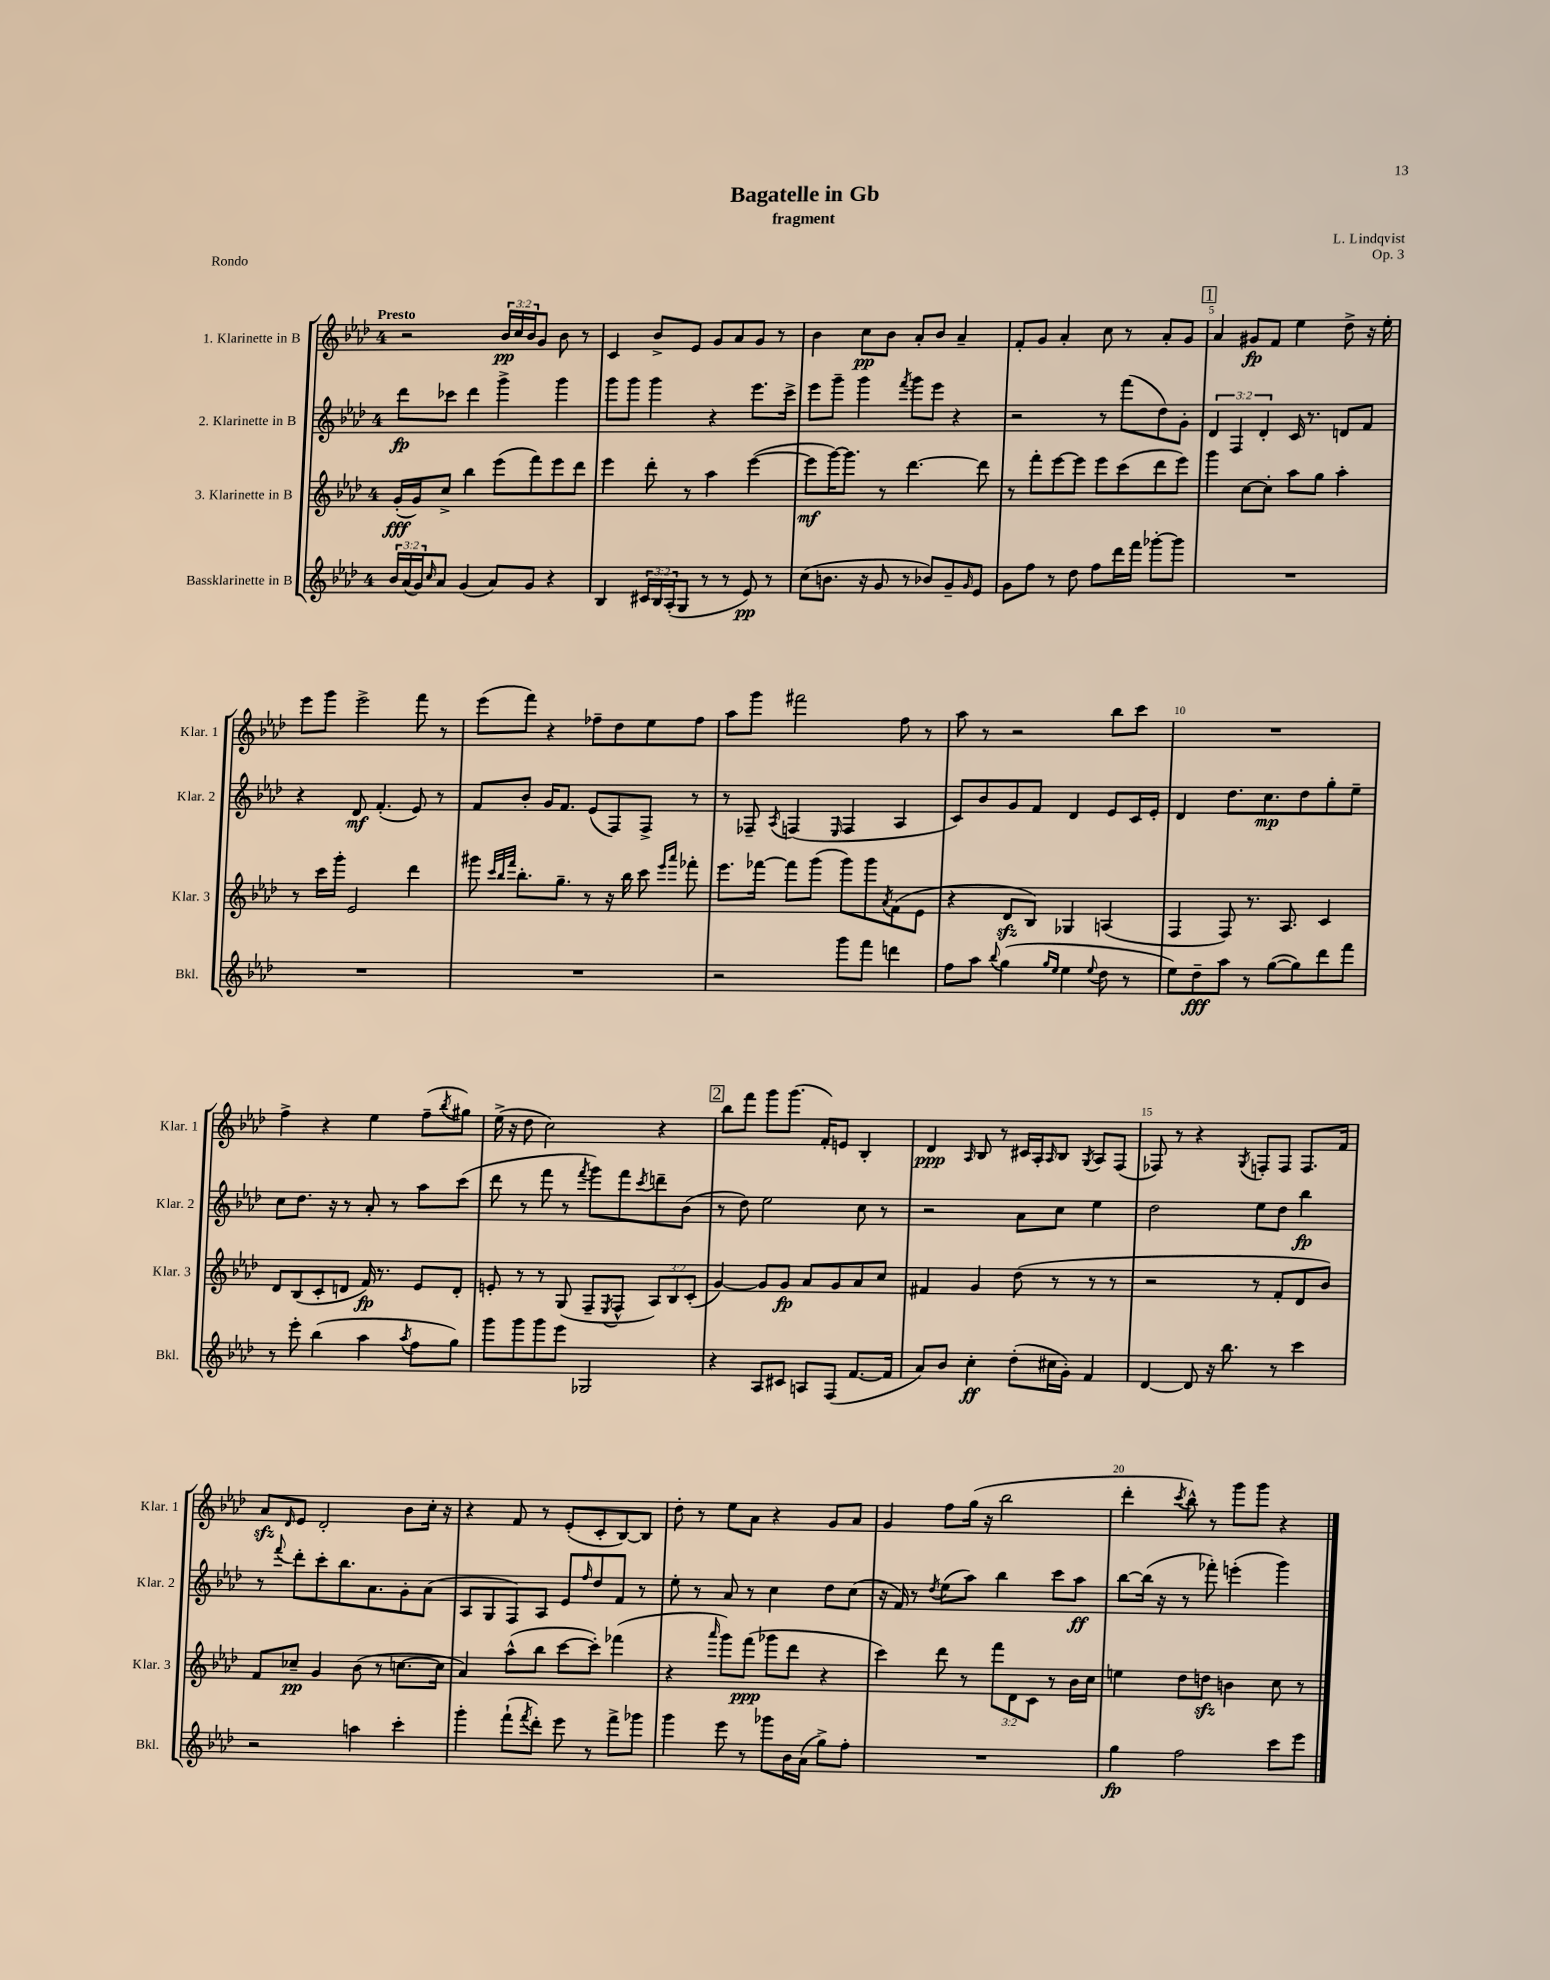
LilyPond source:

\header { title = "Bagatelle in Gb" composer = "L. Lindqvist" subtitle = "fragment" opus = "Op. 3" piece = "Rondo" }
<<
\new StaffGroup <<
\new Staff = "s0" \with { instrumentName = "1. Klarinette in B" shortInstrumentName = "Klar. 1" } {
    \clef treble \key aes \major \once \override Staff.TimeSignature.style = #'single-digit \time 4/4 \override Staff.TupletNumber.text = #tuplet-number::calc-fraction-text \tempo "Presto"
    r2 \tuplet 3/2 { bes'16\pp c''16 bes'16 } g'8 bes'8 r8 |
    c'4 bes'8-> ees'8 g'8 aes'8 g'8 r8 |
    bes'4 c''8\pp bes'8 aes'8-. bes'8 aes'4-- |
    f'8-. g'8 aes'4-. c''8 r8 aes'8-. g'8 |
    \mark \markup { \box "1" } aes'4 gis'8\fp f'8 ees''4 des''8-> r16 ees''16-. |
    ees'''8 g'''8 ees'''2-> f'''8 r8 |
    ees'''8( f'''8) r4 fes''8-- des''8 ees''8 fes''8 |
    aes''8 g'''8 fis'''2 f''8 r8 |
    aes''8 r8 r2 bes''8 c'''8 |
    R1 |
    f''4-> r4 ees''4 f''8--( \acciaccatura { bes''8 } gis''8) |
    ees''16->( r16 des''8 c''2) r4 |
    \mark \markup { \box "2" } bes''8 f'''8 g'''8 g'''8.( f'16-.) e'8 bes4-. |
    des'4\ppp \grace { aes16 } bes8 r8 cis'16 aes16-. \grace { aes16 } bes8 \acciaccatura { g8 } aes8 f8( |
    fes8) r8 r4 \acciaccatura { g8 } f8-. f8 f8. f'16 |
    aes'8\sfz \grace { des'16 } ees'8 des'2-. bes'8 c''16-. r16 |
    r4 f'8 r8 ees'8-.( c'8-. bes8~) bes8 |
    des''8-. r8 ees''8 aes'8 r4 g'8 aes'8 |
    g'4 f''8 g''16( r16 bes''2 |
    des'''4-. \acciaccatura { c'''8 } bes''8-^) r8 g'''8 g'''8 r4 \bar "|." |
}
\new Staff = "s1" \with { instrumentName = "2. Klarinette in B" shortInstrumentName = "Klar. 2" } {
    \clef treble \key aes \major \once \override Staff.TimeSignature.style = #'single-digit \time 4/4 \override Staff.TupletNumber.text = #tuplet-number::calc-fraction-text
    des'''8\fp ces'''8 des'''4 g'''4-> g'''4 |
    g'''8 g'''8 g'''4 r4 ees'''8. c'''16-> |
    ees'''8 g'''8-- g'''4 \acciaccatura { f'''8 } g'''8 ees'''8 r4 |
    r2 r8 f'''8( des''8) g'8-. |
    \mark \markup { \box "1" } \tuplet 3/2 { des'4 f4 des'4-. } c'16 r8. d'8 f'8 |
    r4 des'8\mf f'4.-.( ees'8) r8 |
    f'8 bes'8-. g'16 f'8. ees'8( f8) f8-> r8 |
    r8 fes8-- \acciaccatura { aes8 } f4( \grace { ees16 } f4 aes4 |
    c'8) bes'8 g'8 f'8 des'4 ees'8 c'16 ees'16-. |
    des'4 des''8. c''8.\mp des''8 g''8-. ees''8-- |
    c''8 des''8. r16 r8 aes'8-. r8 aes''8 c'''8( |
    des'''8 r8 f'''8 r8 \acciaccatura { f'''8 } g'''8) f'''8 \acciaccatura { c'''8 } d'''8-- bes'8( |
    \mark \markup { \box "2" } r8 des''8) ees''2 c''8 r8 |
    r2 aes'8 c''8 ees''4 |
    des''2 ees''8 des''8 bes''4\fp |
    r8 \appoggiatura { f'''8 } des'''8-. c'''8-. bes''8. aes'8. g'8-. aes'8( |
    aes8 g8 f8) aes8 ees'8 \grace { f''16 } des''8 f'8 r8 |
    ees''8-. r8 aes'8 r8 c''4 des''8 c''8( |
    r16 f'16) r8 \acciaccatura { des''8 } ees''8( aes''8) bes''4 c'''8 aes''8\ff |
    bes''8~ bes''16( r16 r8 fes'''8-.) e'''4-.( g'''4) \bar "|." |
}
\new Staff = "s2" \with { instrumentName = "3. Klarinette in B" shortInstrumentName = "Klar. 3" } {
    \clef treble \key aes \major \once \override Staff.TimeSignature.style = #'single-digit \time 4/4 \override Staff.TupletNumber.text = #tuplet-number::calc-fraction-text
    g'16-.\fff( g'16) c''8-> bes''4 ees'''8( f'''8) ees'''8 des'''8 |
    ees'''4 des'''8-. r8 aes''4 ees'''4~( |
    ees'''8\mf g'''16~) g'''8. r8 des'''4.~ des'''8 |
    r8 f'''8-. ees'''8~ ees'''8 ees'''8 c'''8( des'''8 ees'''8) |
    \mark \markup { \box "1" } g'''4 c''8~ c''8-. aes''8 g''8 aes''4-. |
    r8 c'''16 g'''16-. ees'2 des'''4 |
    gis'''8 \grace { c'''32 bes''32 f'''32 } bes''8.-. g''8.-- r8 r16 bes''16 c'''8 \grace { ees'''16 aes'''16 } fes'''8-. |
    ees'''8. fes'''16~ fes'''8 g'''8( g'''8) g'''8 \acciaccatura { aes'8 } f'8( ees'8 |
    r4 des'8\sfz bes8) ges4 a4( |
    f4 f8) r8. aes8. c'4 |
    des'8 bes8( c'8-. d'8 f'16\fp) r8. ees'8 d'8-. |
    e'8-. r8 r8 g8( f8-- \acciaccatura { ees8 } f8-^ \tuplet 3/2 { aes8) bes8 c'8-.( } |
    \mark \markup { \box "2" } g'4~) g'8 g'8\fp aes'8 g'8 aes'8 c''8 |
    fis'4 g'4 des''8( r8 r8 r8 |
    r2 r8 f'8-. des'8 bes'8) |
    f'8 ces''8--\pp g'4 bes'8( r8 c''8.~ c''16 |
    aes'4) aes''8-^( bes''8 c'''8~ c'''8-.) fes'''4( |
    r4 \grace { aes'''16 } g'''8) f'''8\ppp( ges'''8 des'''8 r4 |
    c'''4) des'''8 r8 \tuplet 3/2 { f'''8 des'8 c'8 } r8 bes'16 c''16 |
    e''4 des''8 d''8\sfz b'4 c''8 r8 \bar "|." |
}
\new Staff = "s3" \with { instrumentName = "Bassklarinette in B" shortInstrumentName = "Bkl." } {
    \clef treble \key aes \major \once \override Staff.TimeSignature.style = #'single-digit \time 4/4 \override Staff.TupletNumber.text = #tuplet-number::calc-fraction-text
    \tuplet 3/2 { bes'16 aes'16( g'16) } \grace { c''16 } aes'8 g'4( aes'8) g'8 r4 |
    bes4 \tuplet 3/2 { cis'16 bes16 aes16-.( } g8 r8 r8 ees'8\pp) r8 |
    c''8( b'8. r16 g'8 r8 bes'8) g'8-- \grace { g'16 } ees'8 |
    g'8 f''8 r8 des''8 f''8 des'''16 f'''16 ges'''8~-. ges'''8 |
    \mark \markup { \box "1" } R1 |
    R1 |
    R1 |
    r2 g'''8 f'''8 d'''4 |
    f''8 aes''8 \appoggiatura { bes''8 } g''4( \grace { g''16 ees''16 } ees''4 \appoggiatura { ees''8 } des''8 r8 |
    ees''8) des''8--\fff aes''8 r8 g''8~( g''8) des'''8 f'''8 |
    r8 ees'''8-. bes''4( aes''4 \acciaccatura { aes''8 } f''8 g''8) |
    g'''8 g'''8 g'''8 ees'''8 ges2 |
    \mark \markup { \box "2" } r4 aes8 cis'8 a8 f8( f'8.~ f'16 |
    aes'8) bes'8 c''4-.\ff des''8-.( cis''16 g'16-.) f'4 |
    des'4~ des'8 r16 bes''8. r8 c'''4 |
    r2 a''4 c'''4-. |
    g'''4-. f'''8-!( \acciaccatura { f'''8 } des'''8-.) ees'''8 r8 f'''8-> ges'''8 |
    g'''4 ees'''8 r8 ges'''8 bes'16 aes'16( g''8->) f''8-. |
    R1 |
    g''4\fp f''2 c'''8 ees'''8 \bar "|." |
}
>>
>>
\layout { \context { \Score \override BarNumber.break-visibility = ##(#f #t #t) barNumberVisibility = #(every-nth-bar-number-visible 5) } }
